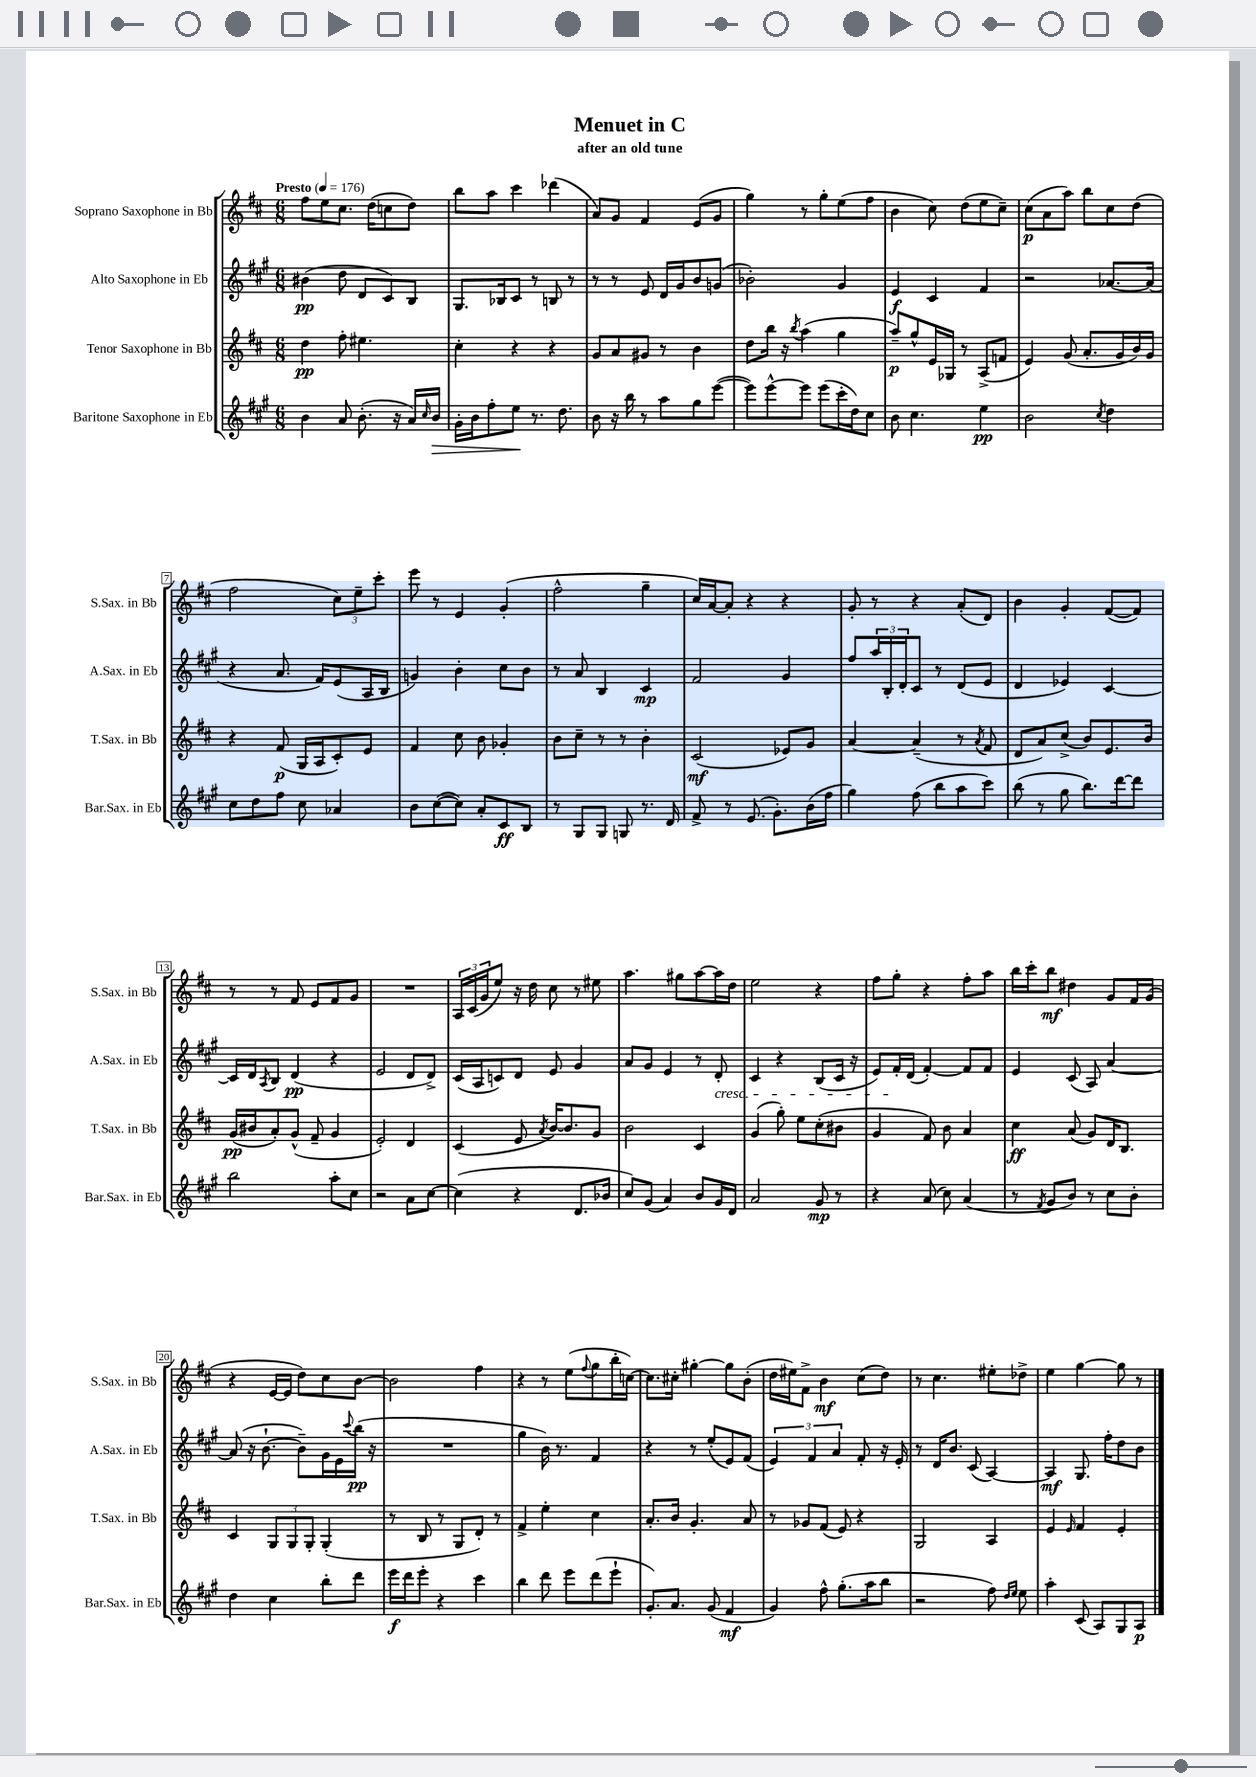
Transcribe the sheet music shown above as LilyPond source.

\header { title = "Menuet in C" subtitle = "after an old tune" }
<<
\new StaffGroup <<
\new Staff = "s0" \with { instrumentName = "Soprano Saxophone in Bb" shortInstrumentName = "S.Sax. in Bb" } {
    \clef treble \key d \major \numericTimeSignature \time 6/8 \tempo "Presto" 4 = 176
    fis''8 e''8 cis''8. d''16( c''8 d''8) |
    b''8 a''8 cis'''4 des'''4( |
    a'8) g'8 fis'4 e'8( g'8 |
    g''4) r8 g''8-. e''8( fis''8 |
    b'4 cis''8) d''8( e''8 cis''8--) |
    cis''8\p( a'8 a''8) b''8 cis''8 d''8( |
    fis''2 \tuplet 3/2 { cis''8) e''8-- cis'''8-. } |
    e'''8 r8 e'4 g'4-.( |
    fis''2-^ g''4-- |
    cis''16) a'16~ a'8-. r4 r4 |
    g'8-. r8 r4 a'8-.( d'8) |
    b'4 g'4-. fis'8~( fis'8) |
    r8 r8 fis'8 e'8 fis'8 g'8 |
    R2. |
    \tuplet 3/2 { a16 cis'16( g'16 } e''8) r16 d''16 cis''8 r8 eis''8 |
    a''4. gis''8 a''8~ a''16 d''16 |
    e''2 r4 |
    fis''8 g''8-. r4 fis''8-. a''8 |
    b''16 cis'''16-. b''8\mf dis''4 g'8 fis'16 g'16( |
    r4 e'16~ e'16 d''8) cis''8 b'8~ |
    b'2 fis''4 |
    r4 r8 e''8( \appoggiatura { fis''8 } g''8 b''16-. c''16~) |
    c''8. cis''16-. gis''4~-. gis''8 b'8-.( |
    d''16 eis''16) fis'8-> b'4\mf cis''8( d''8) |
    r8 cis''4. eis''8-. des''8-> |
    e''4 g''4~ g''8 r8 \bar "|." |
}
\new Staff = "s1" \with { instrumentName = "Alto Saxophone in Eb" shortInstrumentName = "A.Sax. in Eb" } {
    \clef treble \key a \major \numericTimeSignature \time 6/8
    bis'4\pp( d''8 d'8 cis'8) b8 |
    gis8. bes16 cis'8 r8 b8 r8 |
    r8 r8 e'8 d'16 gis'16 b'8 g'8( |
    bes'2-.) gis'4 |
    e'4\f cis'4 fis'4 |
    r2 aes'8.~ aes'16( |
    r4 a'8. fis'16) e'8( a16 b16 |
    g'4) b'4-. cis''8 b'8 |
    r8 a'8 b4 cis'4\mp |
    fis'2 gis'4 |
    fis''8 \tuplet 3/2 { a''16 b16-. d'16-. } cis'8 r8 d'8( e'8 |
    d'4 ees'4) cis'4~ |
    cis'16 d'16 \acciaccatura { a8 } b8 d'4\pp( r4 |
    e'2 d'8 d'8->) |
    cis'16( a16 c'8) d'8 e'8 gis'4 |
    a'8 gis'8 e'4 r8 d'8-.\cresc |
    cis'4 r4 b8( cis'16 r16 |
    e'8) fis'16-.\! d'16( fis'4~-.) fis'8 fis'8 |
    e'4 cis'8( a8) a'4~ |
    a'8( r16 b'8.~-! b'8--) gis'16 e'16 \appoggiatura { cis'''8 } b''16\pp( r16 |
    R2. |
    gis''4 b'16) r8. fis'4 |
    r4 r8 e''8-.( e'8) fis'8( |
    \tuplet 3/2 { e'4) fis'4 a'4 } fis'8-. r16 e'16-. |
    r8 d'16 b'8. cis'8( a4~) |
    a4\mf gis8. fis''16-. d''8 b'8 \bar "|." |
}
\new Staff = "s2" \with { instrumentName = "Tenor Saxophone in Bb" shortInstrumentName = "T.Sax. in Bb" } {
    \clef treble \key d \major \numericTimeSignature \time 6/8
    d''4\pp fis''8-. eis''4. |
    cis''4-. r4 r4 |
    g'8 a'8 gis'8 r8 b'4 |
    d''8 b''16 r16 \acciaccatura { b''8 } a''4( g''4 |
    a''8--\p) g''8-^ e'16 ges16 r8 a8->( f'8 |
    e'4) g'8( a'8.-. g'16 b'16) g'16 |
    r4 fis'8\p( g16 a16 cis'8-.) e'8 |
    fis'4 cis''8 b'8 ges'4-. |
    b'8 cis''8-- r8 r8 b'4-. |
    cis'2\mf( ees'8) g'8 |
    a'4~ a'4--( r8 \acciaccatura { a'8 } fis'8 |
    d'8 a'8) cis''8->( b'8) e'8. b'16 |
    g'16\pp( bis'16 a'8-.) g'8-^( fis'8-- g'4 |
    e'2-.) d'4 |
    cis'4( e'8 \acciaccatura { a'8 } b'16~) b'8. g'8 |
    b'2 cis'4 |
    g'4( g''8-.) e''8 cis''8-.( bis'8 |
    g'4 fis'8) b'8 a'4 |
    cis''4\ff a'8( g'8) d'16 b8. |
    cis'4 \tuplet 3/2 { g8 g8 g8-. } g4-.( |
    r8 b8 r8 g8 d'8-.) r8 |
    fis'4-> e''4-. cis''4 |
    a'8.-. b'16 g'4.-. a'8 |
    r8 ges'8 fis'8( e'8) r4 |
    g2 a4 |
    e'4 \grace { e'16 } fis'4 e'4-. \bar "|." |
}
\new Staff = "s3" \with { instrumentName = "Baritone Saxophone in Eb" shortInstrumentName = "Bar.Sax. in Eb" } {
    \clef treble \key a \major \numericTimeSignature \time 6/8
    b'4 a'8 b'8.-.( r16 a'16) \grace { cis''16 } b'16\> |
    gis'16-. b'16 fis''8-. e''8\! r8. d''8. |
    b'8 r16 b''16 r8 a''8 gis''8 e'''8~( |
    e'''8) e'''8~-^ e'''8 e'''8( cis'''16-. d''16) cis''8 |
    b'8 cis''4. e''4\pp |
    b'2 \acciaccatura { cis''8 } d''4 |
    cis''8 d''8 fis''8 cis''8 aes'4 |
    b'8 cis''8~( cis''8) a'8-. cis'8\ff b8 |
    r8 gis8 gis8 g8 r8. d'16 |
    fis'8-> r8 e'8.( gis'8.-.) b'16( fis''16 |
    gis''4) fis''8( b''8 a''8 cis'''8) |
    b''8( r8 gis''8 b''8.) d'''16~ d'''8 |
    b''2 a''8-. cis''8 |
    r2 a'8 cis''8~ |
    cis''4( r4 d'8. bes'16 |
    cis''8) gis'8( a'4) b'8 gis'16 d'16 |
    a'2 gis'8\mp r8 |
    r4 a'8( cis''8) a'4( |
    r8 \acciaccatura { fis'8 } gis'8 b'8) r8 cis''8 b'8-. |
    d''4 cis''4 b''8-. d'''8 |
    e'''16\f d'''16 e'''8-. r4 cis'''4 |
    b''4 d'''8 e'''8 d'''8( e'''8-! |
    gis'8.-.) a'8. gis'8( fis'4\mf |
    gis'4) fis''8-^ gis''8.-.( a''16 b''8 |
    r2 fis''8) \grace { d''16 e''16 } e''8 |
    a''4-. cis'8( a8) gis8 a8\p \bar "|." |
}
>>
>>
\layout { \context { \Score \override BarNumber.stencil = #(make-stencil-boxer 0.1 0.3 ly:text-interface::print) } }
